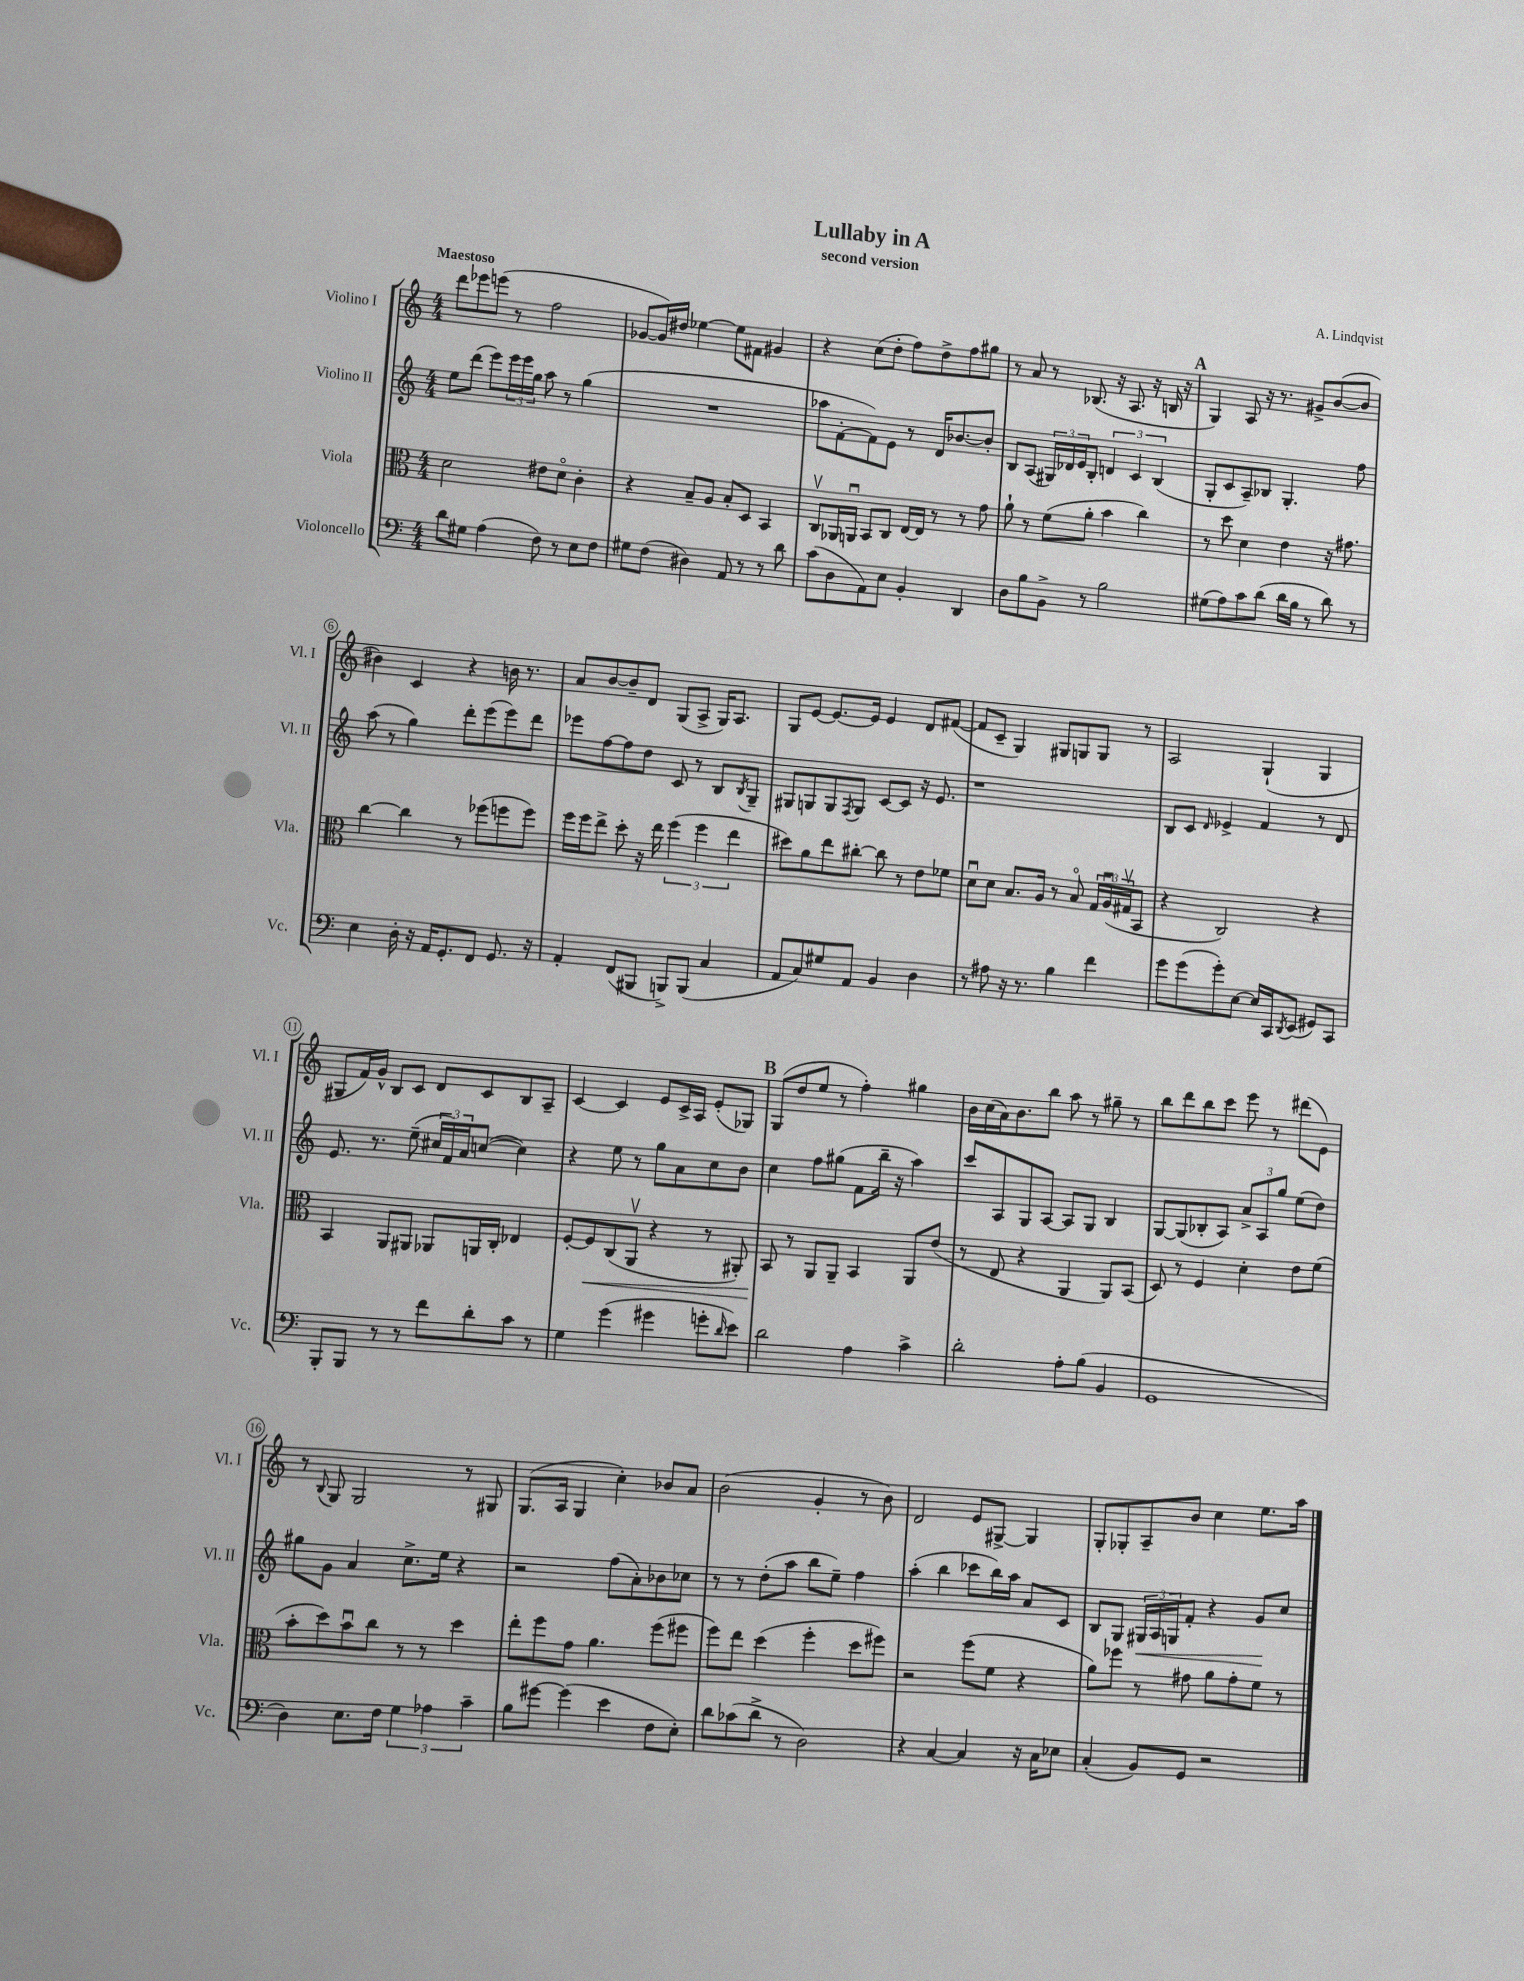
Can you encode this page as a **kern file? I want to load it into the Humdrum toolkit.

**kern	**kern	**dynam	**kern	**dynam	**kern
*part4	*part3	*part3	*part2	*part2	*part1
*staff4	*staff3	*staff3	*staff2	*staff2	*staff1
*I"Violoncello	*I"Viola	*	*I"Violino II	*	*I"Violino I
*I'Vc.	*I'Vla.	*	*I'Vl. II	*	*I'Vl. I
*clefF4	*clefC3	*	*clefG2	*	*clefG2
*k[]	*k[]	*	*k[]	*	*k[]
*M4/4	*M4/4	*	*M4/4	*	*M4/4
=1	=1	=1	=1	=1	=1
!	!	!	!	!	!LO:TX:a:B:t=Maestoso
8d\L	2d\	.	8ee\L	.	8ddd\L
8G#X\J	.	.	(8ddd\J	.	8eee-X\
(4A\	.	.	8eee\L)	.	(8eeen\J
.	.	.	24eee\L	.	8r
.	.	.	24eee\	.	.
.	.	.	24gg\JJ	.	.
8F\)	8e#X\L	.	8aa\	.	2ff\
8r	8d\J	.	8r	.	.
8E\L	4c'\	.	(4gg\	.	.
8F\J	.	.	.	.	.
=2	=2	=2	=2	=2	=2
8G#X\L	4r	.	1r	.	[8g-X/L
(8F\J	.	.	.	.	16g-/L])
.	.	.	.	.	16dd#X/JJ
4D#X\)	8B~/L	.	.	.	[4ee-X\
.	8A/J	.	.	.	.
8AA/	8B'/L	.	.	.	8ee-\L]
8r	8D/J	.	.	.	8f#X\J
8r	4BB/	.	.	.	4g#X/
8d\	.	.	.	.	.
=3	=3	=3	=3	=3	=3
(8c\L	8Cv/L	.	8aa-X\L	.	4r
8D\	16AA-X/L	.	[8f'\	.	.
.	16AAnu/JJ	.	.	.	.
8AA\)	8BB/L	.	8f\])	.	(8cc\L
8E\J	8C/J	.	8e\J	.	8dd'\J
4BB'/	[16E/LL	.	8r	.	8ff\L)
.	16E/JJ]	.	.	.	.
.	8r	.	16d/KL	.	8dd^\
.	.	.	[8.b-X/	.	.
4DD/	8r	.	.	.	8ff\
.	8g\	.	8b-'/J]	.	8gg#X\J
=4	=4	=4	=4	=4	=4
8D\L	8a`\	.	8B/L	.	8r
8B\	8r	.	(8A/J	.	8a/
8BB^\J	(8f\L	.	24G#X/LL)	.	8r
.	.	.	24d-X/	.	.
.	.	.	24e/J	.	.
8r	8a'\J	.	8B'/J	.	(8.B-X/
2B\	4b\	.	6dn/	.	.
.	.	.	.	.	16r
.	.	.	.	.	8.A/
.	.	.	6c/	.	.
.	4cc\)	.	.	.	.
.	.	.	.	.	16r
.	.	.	(6B/	.	.
.	.	.	.	.	16Bn/
.	.	.	.	.	16r
!!LO:REH:place=s1:t=A
=5	=5	=5	=5	=5	=5
(8G#X\L	8r	.	8G'/L	.	4G/)
8A\)	8dd\	.	8c/	.	.
8c\	4d\	.	8A~/)	.	8A/
(8d\J	.	.	8B-X/J	.	16r
.	.	.	.	.	8.r
16d\LL	4e\	.	4.G'/	.	.
16B\JJ	.	.	.	.	.
8r	.	.	.	.	8g#X^/L
8d\)	16r	.	.	.	([8b/
.	8.g#X\	.	.	.	.
8r	.	.	8ff\	.	8b/J]
!!LO:LB:g=z
=6	=6	=6	=6	=6	=6
4E\	[4cc\	.	(8aa\	.	4b#X\)
.	.	.	8r	.	.
16D'\	4cc\]	.	4gg\)	.	4c/
16r	.	.	.	.	.
16AA/KL	.	.	.	.	.
8.GG'/	.	.	.	.	.
.	8r	.	8ddd'\L	.	4r
8FF/J	(8ff-X\L	.	(8eee\	.	.
8.GG/	8ffn\	.	8eee\)	.	16bn\
.	.	.	.	.	8.r
.	8ff\J)	.	8ddd\J	.	.
16r	.	.	.	.	.
=7	=7	=7	=7	=7	=7
4AA'/	16ff\LL	.	8eee-X\L	.	8a/L
.	16ff\J	.	.	.	.
.	8ee^\J	.	[8ff\	.	[8b/
(8FF/L	8dd'\	.	8ff\]	.	8b~/]
8BBB#X/J	16r	.	8dd\J	.	8d/J
.	16ee\	.	.	.	.
8BBBn^/L)	(6ff\	.	8c/	.	(8G/L
(8BBB/J	.	.	8r	.	8A^/J
.	6ff\	.	.	.	.
4C/	.	.	8B/L	.	16G/KL)
.	.	.	.	.	8.A/J
.	6ee\	.	.	.	.
.	.	.	8qB/	.	.
.	.	.	8G~/J	.	.
=8	=8	=8	=8	=8	=8
8AA/L	8dd#X\L)	.	8G#X/L	.	8G/L
8C/)	8a\	.	8Gn/	.	[8e/J
8G#X/	8ee\	.	8G/	.	8.e/L_
.	.	.	8qF/	.	.
8AA/J	[8cc#X'\J	.	8G/J	.	.
.	.	.	.	.	16e/Jk]
4BB/	8cc#\]	.	[8c/L	.	4e/
.	8r	.	8c/J]	.	.
4D\	8e\L	.	16r	.	8d/L
.	.	.	8.e/	.	.
.	8f-X\J	.	.	.	([8f#X/J
=9	=9	=9	=9	=9	=9
8r	8du\L	.	1r	.	8f#/L]
8A#X\	8d\J	.	.	.	8c~/J
16r	8.B/L	.	.	.	4G/)
8.r	.	.	.	.	.
.	16A/Jk	.	.	.	.
4B\	8r	.	.	.	8G#X/L
.	8B/	.	.	.	8Gn/
4f\	24G/LL	.	.	.	8G/J
.	(24Au/	.	.	.	.
.	24G#Xv/J	.	.	.	.
.	8BB/J	.	.	.	8r
=10	=10	=10	=10	=10	=10
8g\L	4r	.	8B/L	.	2A/
(8g\	.	.	8c/J	.	.
.	.	.	16qqd/	.	.
8g'\)	2C/)	.	4e-X^/	.	.
[8E\J	.	.	.	.	.
16E/LL]	.	.	4f/	.	(4G`/
16CC/J	.	.	.	.	.
8qDD/	.	.	.	.	.
(8EE/J	.	.	.	.	.
8GG#X/L)	4r	.	8r	.	4G/
8CC/J	.	.	8d/	.	.
!!LO:LB:g=z
=11	=11	=11	=11	=11	=11
8BBB'/L	4BB/	.	8.e/	.	8G#X/L
8BBB/J	.	.	.	.	16f/L)
.	.	.	8.r	.	16g^^/JJ
8r	8AA/L	.	.	.	8B/L
8r	8AA#X/J	.	(8ee~\	.	8c/J
8f\L	8AA-X/L	.	24cc#X/LL	.	8d/L
.	.	.	24f/)	.	.
.	.	.	24a/J	.	.
8d'\	16AAn/L	.	([8ccn/J	.	8c/
.	16C'/JJ	.	.	.	.
8c\J	4E-X/	.	4cc\])	.	8B/
8r	.	.	.	.	8A~/J
=12	=12	=12	=12	=12	=12
4G\	[8F'/L	.	4r	.	[4c/
!	!	!LO:HP:b	!	!	!
.	8F/]	<	.	.	.
(4g\	(8C/	.	8ee\	.	4c/]
.	8AAv/J	.	8r	.	.
4g#X\	4r	.	8gg\L	.	8e/L
.	.	.	8a\	.	16c^/L
.	.	.	.	.	16A/JJ
8gn'\L	8r	.	8cc\	.	(8e'/L
16qqd/	.	.	.	.	.
8e\J)	8AA#X'/)	.	8b\J	.	8G-X/J)
!!LO:REH:place=s1:t=B
=13	=13	=13	=13	=13	=13
2d\	8BB/	.	4cc\	.	(8G/L
.	8r	[	.	.	8dd/
.	8AA/L	.	8ff\L	.	8ee/J
.	8AA~/J	.	(8gg#X\J	.	8r
4A\	4BB/	.	8f\L	.	4ff'\)
.	.	.	16bb~\Jk	.	.
.	.	.	16r	.	.
4c^\	8AA/L	.	4aa\)	.	4gg#X\
.	(8e/J	.	.	.	.
=14	=14	=14	=14	=14	=14
2d'\	8r	.	8ccc/L	.	16b\LL
.	.	.	.	.	(16cc\
.	8E/	.	8A/	.	16a\J)
.	.	.	.	.	8.b\
.	4r	.	8G/	.	.
.	.	.	[8A/J	.	8bb\J
8A'\L	4AA/	.	8A/L]	.	8aa\
(8B\J	.	.	8G/J	.	8r
4BB/	8AA/L)	.	4B/	.	8gg#X~\
.	(8BB/J	.	.	.	8r
=15	=15	=15	=15	=15	=15
1GG	8D/)	.	[8G/L	.	8bb\L
.	8r	.	(8G/]	.	8ddd\
.	4F/	.	8B-X'/	.	8bb\
.	.	.	8A/J)	.	8ccc\J
.	4d'\	.	12a^/L	.	8eee\
.	.	.	12A/	.	.
.	.	.	.	.	8r
.	.	.	12gg/J	.	.
.	8e\L	.	(8ee\L	.	(8ddd#X\L
.	(8f\J	.	8dd\J)	.	8e\J)
!!LO:LB:g=z
=16	=16	=16	=16	=16	=16
4D\)	8b'\L	.	8gg#X\L	.	8r
.	.	.	.	.	8qqB/
.	8dd\)	.	8g\J	.	8G/
8.E\L	8bu\	.	4a/	.	2G/
.	8cc\J	.	.	.	.
16F\Jk	.	.	.	.	.
6G\	8r	.	8.cc^\L	.	.
.	8r	.	.	.	.
6A-X\	.	.	.	.	.
.	.	.	16ee\Jk	.	.
.	4dd\	.	4r	.	8r
6c~\	.	.	.	.	.
.	.	.	.	.	8G#X/
=17	=17	=17	=17	=17	=17
8B\L	8ee'\L	.	2r	.	(8.G/L
[8g#X\J	8ff\	.	.	.	.
.	.	.	.	.	16A/Jk
(4g#\]	8g\J	.	.	.	4G/
.	4.a\	.	.	.	.
4e\	.	.	(8ff\L	.	4cc'\)
.	.	.	8a'\)	.	.
8F\L	(8ff\L	.	8b-X\	.	8b-X/L
8E'\J)	8ff#X\J	.	8cc-X\J	.	8a/J
=18	=18	=18	=18	=18	=18
8d\L	8ff\L)	.	8r	.	(2b\
(8c-X\	8ee\J	.	8r	.	.
8d^\J	(4dd\	.	(8dd'\L	.	.
8r	.	.	8aa\J	.	.
2D\)	4ff'\	.	8bb\L	.	4g'/
.	.	.	8ee~\J)	.	.
.	8dd\L	.	4ff\	.	8r
.	8ff#X\J)	.	.	.	8b\)
=19	=19	=19	=19	=19	=19
4r	2r	.	(4aa'\	.	2d/
[4C/	.	.	4bb\	.	.
4C/]	(8ff\L	.	8ccc-X\L	.	8e/L
.	8f\J	.	16bb\L)	.	[8G#X^/J
.	.	.	16aa\JJ	.	.
16r	4r	.	8a/L	.	4G#/]
16C\KL	.	.	.	.	.
8E-X\J	.	.	8c/J	.	.
=20	=20	=20	=20	=20	=20
(4C'/	8a\L)	.	8B/L	.	8G'/L
.	8ff-X\J	.	8G/J	.	8G-X'/
!	!	!	!	!LO:HP:b	!
8BB/L)	8r	.	24G#X/LL	<	8A~/
.	.	.	24A/	.	.
.	.	.	24Gn/J	.	.
8GG/J	8g#X\	.	8f'/J	.	8b/J
2r	8a\L	.	4r	.	4cc\
.	8g#'\	.	.	.	.
.	8f\J	.	8g/L	.	8.ee\L
.	8r	.	8cc/J	[	.
.	.	.	.	.	16aa\Jk
==	==	==	==	==	==
*-	*-	*-	*-	*-	*-
